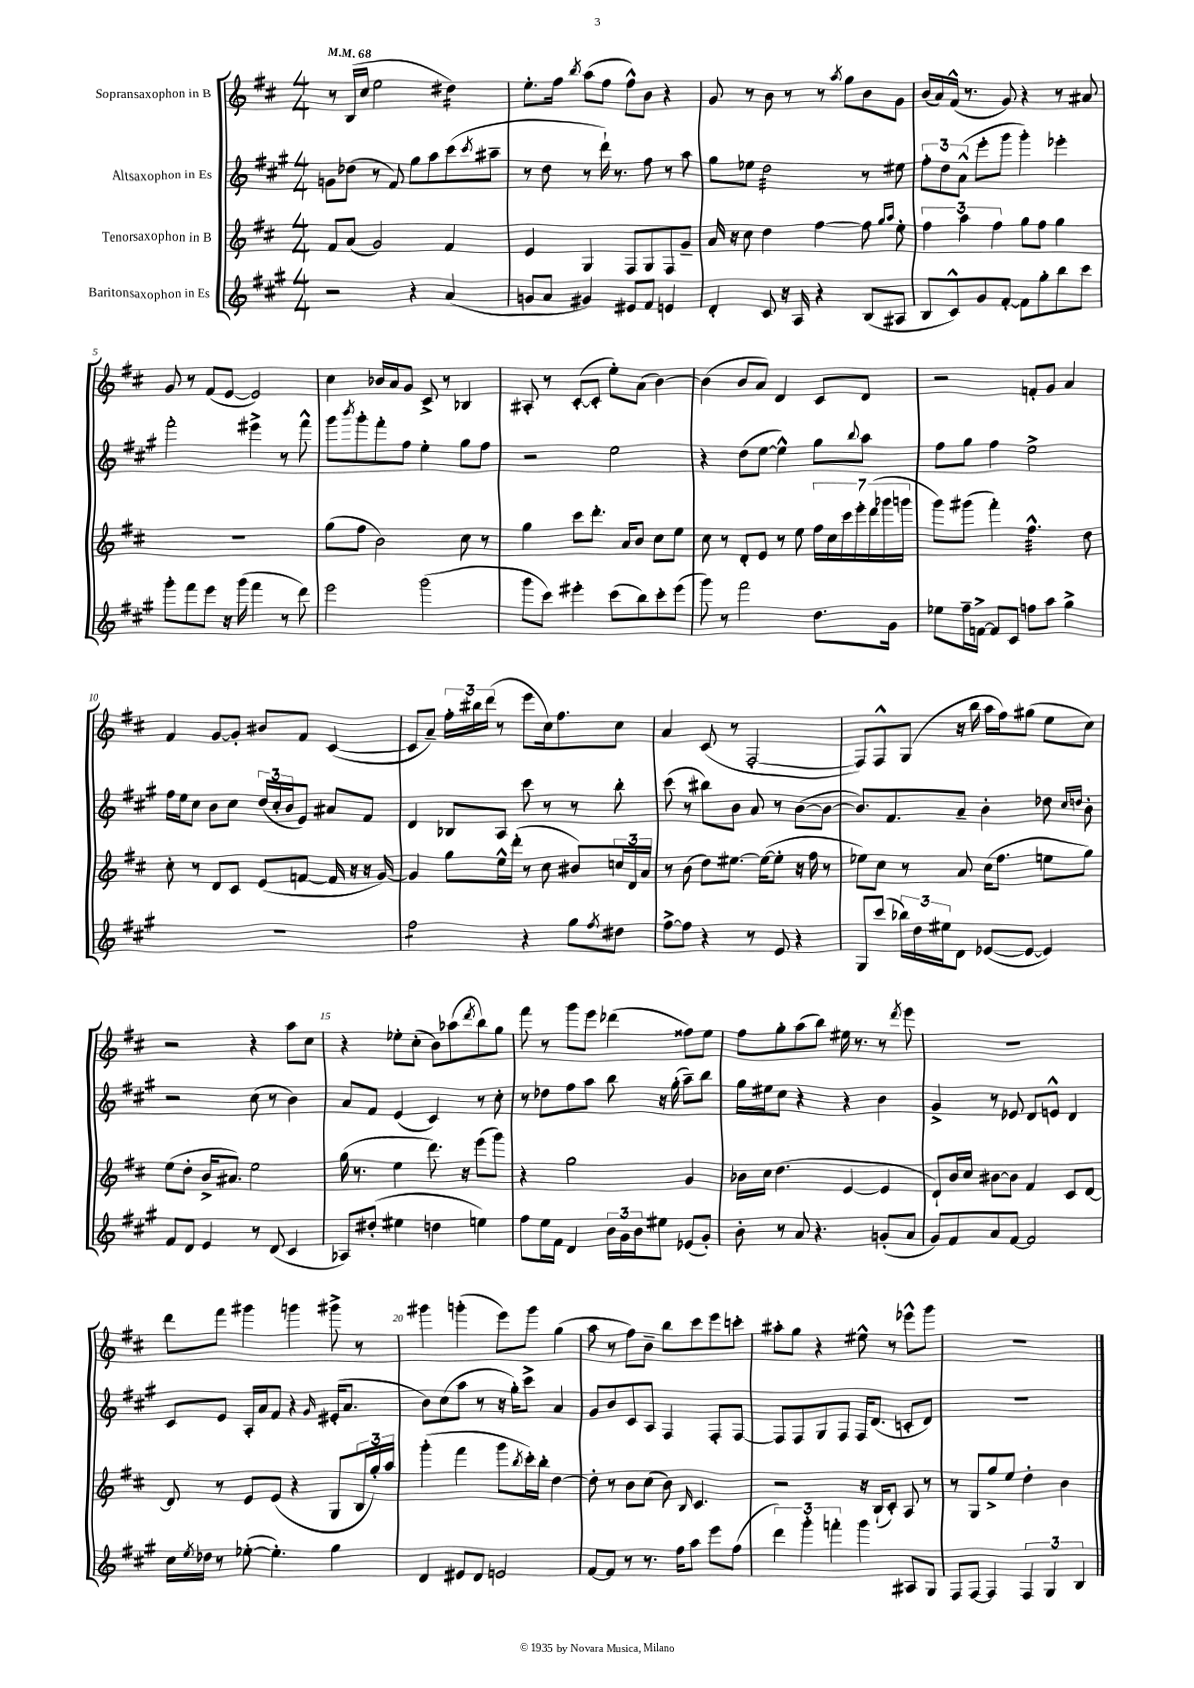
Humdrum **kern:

**kern	**kern	**kern	**kern
*staff4	*staff3	*staff2	*staff1
*clefG2	*clefG2	*clefG2	*clefG2
*k[f#c#g#]	*k[f#c#]	*k[f#c#g#]	*k[f#c#]
*M4/4	*M4/4	*M4/4	*M4/4
*MM68	*MM68	*MM68	*MM68
2r	8f#	8g	8r
.	(8a	(8dd-	(16B
.	.	.	16cc#
.	2g)	8r	2ee
.	.	8f#)	.
4r	.	8gg#	.
.	.	8aa	.
(4a	4f#	(8ccc#	4dd#)
.	.	8qccc#	.
.	.	8aa#~	.
=	=	=	=
8g	4e	8r	8.ee'
8a	.	8dd	.
.	.	.	16ff#
.	.	.	8qbb
4g#)	4G	8r	(8aa
.	.	16ddd`)	8ff#
.	.	8.r	.
8e#	8F#	.	8ff#^^)
8f#	8G	8ff#	8b
4e	8F#	8r	4r
.	8g~	8aa	.
=	=	=	=
4d'	16a	8gg#	8g
.	16r	.	.
.	8cc#	8ee-	8r
8c#	4dd	2dd	8b
16r	.	.	8r
16A	.	.	.
4r	[4ff#	.	8r
.	.	.	8qaa
.	.	.	8gg
(8B	8ff#]	8r	8b
.	16qqgg	.	.
.	16qqaa	.	.
8A#	8ee'	8ee#	8g
=	=	=	=
8B	6ff#	12ff#'	(16b
.	.	.	16a)
.	.	12dd	.
8c#^^)	.	.	(16f#^^
.	6aa	(12a^^	.
.	.	.	8.r
8g#	.	8eee'	.
.	6ff#	.	.
[8f#'	.	8ggg#	8g)
8f#]	8gg	4ggg#')	4r
8gg#'	8ff#	.	.
8bb	4gg	4eee-'	8r
8ccc#	.	.	8a#
=	=	=	=
8ggg#'	1r	2fff#'	8g
8fff#	.	.	8r
8eee	.	.	(8f#
16r	.	.	[8e
(16ggg#	.	.	.
4fff#	.	4eee#^	2e])
8r	.	8r	.
8ddd)	.	8fff#^^	.
=	=	=	=
2eee	(8gg	8ggg#	4cc#
.	.	8qbbb	.
.	8ff#	8ggg#'	.
.	2b)	8fff#'	16b-
.	.	.	16a
.	.	8ff#	8g
(2ggg#	.	4ee'	8c#^
.	.	.	8r
.	8cc#	8gg#	4B-
.	8r	8ff#	.
=	=	=	=
8ggg#	4gg	2r	8A#'
8ccc#)	.	.	8r
4eee#'	8ccc#	.	([8c#'
.	8.ddd'	.	8c#']
(8ccc#	.	2ee	8ee')
.	16a	.	.
8bb)	8b	.	(8a
8ccc#'	8cc#	.	[4b)
(8eee#	8ee	.	.
=	=	=	=
8ggg#)	8cc#	4r	(4b]
8r	8r	.	.
2fff#	8d'	(8dd	8b
.	8e	[8ee	8a)
.	8r	4ee^^])	4d
.	8ee	.	.
8.dd	28ff#	8gg#	8c#
.	28cc#	.	.
.	28ccc#	.	.
.	28eee'	.	.
.	.	8qqbb	.
.	.	8aa	8d
.	(28ddd	.	.
.	28ggg-	.	.
16g#	.	.	.
.	28ggg	.	.
=	=	=	=
8ee-	8ggg)	8ff#	2r
16ff#~	(8ggg#	8gg#	.
[16f^	.	.	.
8f]	4fff#')	4ff#	.
8c#	.	.	.
8ff	4.ff#^^	2ee^	8f'
8aa	.	.	8g
4gg#^	.	.	4a
.	8dd	.	.
=	=	=	=
1r	8cc#'	16ff#	4f#
.	.	16ee	.
.	8r	8cc#	.
.	8d	8b	[8g
.	8c#	8cc#	8g']
.	(8e	(24dd	8b#
.	.	24cc#'	.
.	.	24b	.
.	[8f	8e)	8f#
.	16f]	8a#	([4c#
.	16r	.	.
.	16r	8f#	.
.	[16g)	.	.
=	=	=	=
2ff#	4g]	4d	8c#]
.	.	.	8a~)
.	8gg	8B-	24ff#'
.	.	.	24bb#
.	.	.	(24ddd
.	16ee^^	8A	8r
.	(16ddd'	.	.
4r	8r	8ccc#	8eee
.	8cc#	8r	16cc#)
.	.	.	8.ff#
8gg#	8b#)	8r	.
8qff#	.	.	.
8dd#	24cc	8bb'	8cc#
.	24d	.	.
.	24a	.	.
=	=	=	=
[8ff#^	8r	(8ccc#	4a
8ff#]	(8b	8r	.
4r	8dd)	8bb#)	(8c#
.	[8.ee#	8b	8r
8r	.	8a	[2F#'
.	(16ee#_	.	.
8e	8ee#']	8r	.
4r	16r	([8b	.
.	16ff#	.	.
.	8r	8b_	.
=	=	=	=
8G#	8ee-)	8.b])	8F#])
(8ccc#	8cc#	.	8F#^^
.	.	8.f#	.
24bb-)	8r	.	(8G
24dd	.	.	.
24ee#	.	.	.
8d	8a	8a~	16r
.	.	.	16bb
([8e-	(16cc#	4b'	16aa
.	8.ff#	.	16ff#)
8e-_	.	.	(8gg#
4e-])	8ee	8dd-	8ee
.	.	16qqcc#	.
.	.	16qqdd	.
.	8gg)	8b'	8cc#)
=	=	=	=
8f#	(8ee	2r	2r
8d	8dd'	.	.
4e	16b^	.	.
.	8.a#)	.	.
8r	2ee	(8cc#	4r
(8d	.	8r	.
4c#	.	4b)	8aa
.	.	.	8cc#
=	=	=	=
8A-)	(16gg	8a	4r
.	8.r	.	.
(8dd#'	.	8f#	.
4ee#	4ee	(4e	8ee-'
.	.	.	(8cc#'
4dd	8.ddd)	4c#)	8b)
.	.	.	(8aa-
.	16r	.	.
.	.	.	8qddd
4ee)	(8eee	8r	8bb)
.	8ggg)	8cc#'	8gg
=	=	=	=
8ff#	4r	8r	8fff#
16ee	.	8dd-	8r
16f#	.	.	.
4d	2gg	8ff#	8ggg
.	.	8aa	8eee
24b	.	8bb	(4ddd-
24g#	.	.	.
24b	.	.	.
8ee#	.	16r	.
.	.	(16gg#'	.
(8e-	4g	8aa~)	8ff##)
8g#')	.	8bb	8ee
=	=	=	=
8b'	16b-	16gg#	8ff#
.	16cc#	16ee#	.
8r	(4.dd	8cc#	8gg'
8a	.	4r	(8aa
4.r	.	.	8bb)
.	[4e	4r	16ee#
.	.	.	8.r
(8g'	4e]	4b	8r
.	.	.	8qddd
8a	.	.	8eee
=	=	=	=
8g#)	8d`)	4g#^	1r
8f#	16b	.	.
.	16cc#	.	.
8a	[8b#	8r	.
[8f#	8b#]	8e-	.
2f#]	4f#	8d	.
.	.	8e^^	.
.	8c#	4d	.
.	[8d	.	.
=	=	=	=
16cc#	8d]	8c#	8ddd
8qee	.	.	.
16dd-	.	.	.
8r	8r	8e	8fff#
([8ee-'	8e	16A'	4ggg#
.	.	16a	.
4.ee-'])	(8e	8f#	.
.	4r	4r	4ggg
.	.	16qqg#	.
4gg#	8G	(16e#'	8ggg#^
.	.	8.a	.
.	24B	.	8r
.	24gg')	.	.
.	24aa	.	.
=	=	=	=
4d	(4ggg'	8b)	4ggg#
.	.	(8cc#	.
8e#	4fff#	8aa	(4ggg'
8d	.	8r	.
2e	8ggg	16r	8eee)
.	.	16gg#')	.
.	8qbb	.	.
.	16ccc#')	8ccc#^	8ggg
.	16bb'	.	.
.	[4dd	4a	(4gg
=	=	=	=
[8f#	8dd']	8g#	8aa
8f#]	8r	8b	8r
8r	8b	8c#	8ff#)
8.r	(8cc#	8A	8b~
.	8b)	4F#	8bb
16ff#	.	.	.
.	16qqB	.	.
8aa	4.c#	.	8ccc#
8eee	.	8F#'	8eee
(8ff#	.	[8F#	8ccc'
=	=	=	=
6ddd)	2r	8F#]	8aa#'
.	.	8F#	8gg
6ggg#'	.	.	.
.	.	8G#	4r
6fff'	.	.	.
.	.	8F#	.
4ggg#	16r	16F#	8ee#^^
.	(16B`	(8.d	.
.	8c#')	.	8r
8A#	8A	8c'	8eee-^^
8G#	8r	8d)	8ggg
=	=	=	=
8F#	8r	1r	1r
[8F#	8G	.	.
4F#]	8gg^	.	.
.	8ee	.	.
6F#	4dd'	.	.
6G#	.	.	.
.	4b	.	.
6B	.	.	.
==	==	==	==
*-	*-	*-	*-
